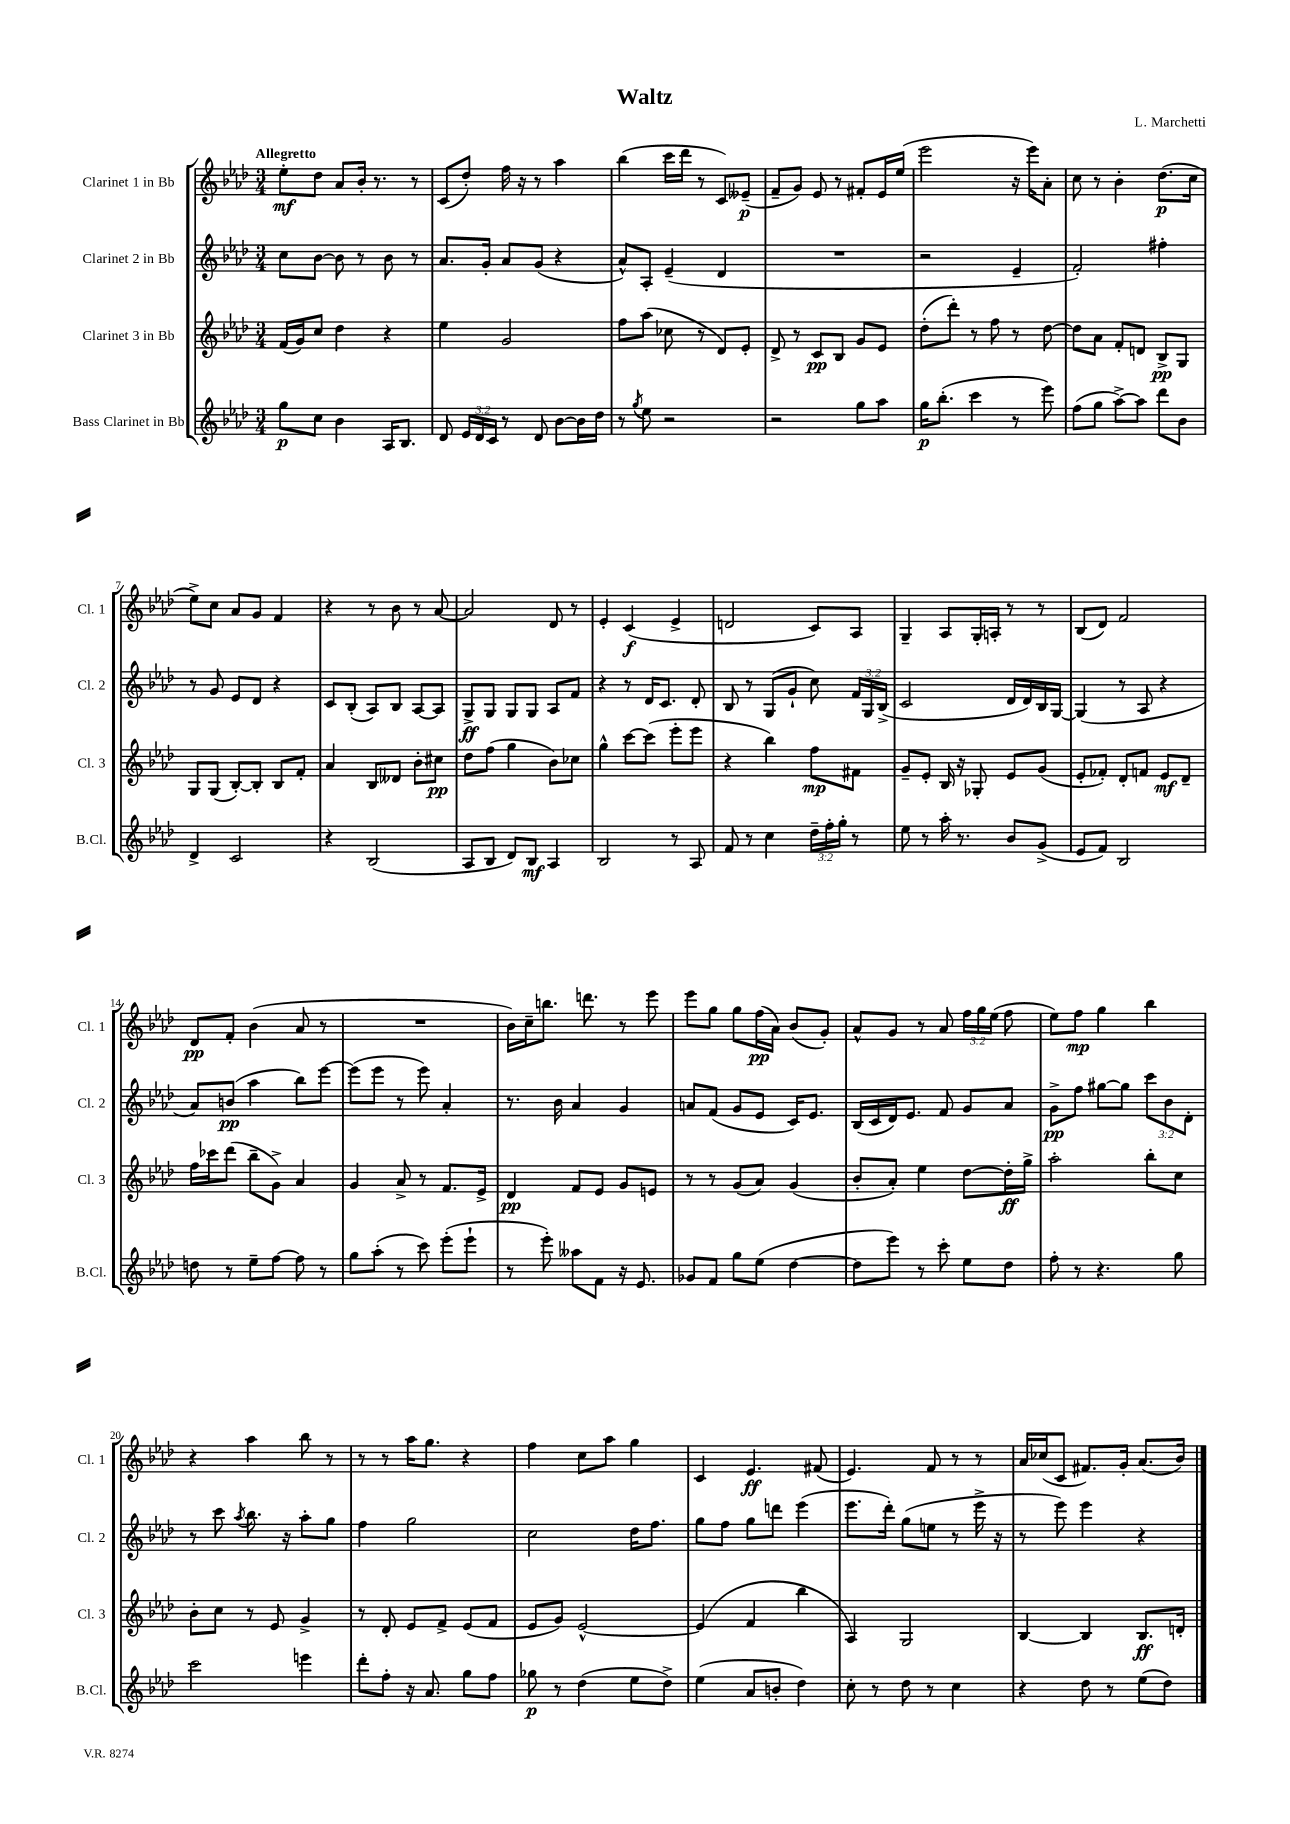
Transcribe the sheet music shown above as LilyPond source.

\header { title = "Waltz" composer = "L. Marchetti" }
<<
\new StaffGroup <<
\new Staff = "s0" \with { instrumentName = "Clarinet 1 in Bb" shortInstrumentName = "Cl. 1" } {
    \clef treble \key aes \major \numericTimeSignature \time 3/4 \override Staff.TupletNumber.text = #tuplet-number::calc-fraction-text \tempo "Allegretto"
    \autoBeamOff ees''8[-.\mf des''8] aes'8[ bes'16]-. r8. r8 |
    c'8[( des''8]-.) f''16 r16 r8 aes''4 |
    bes''4( c'''16[ des'''16] r8 c'8[) eeses'8]--\p( |
    f'8[-- g'8]) ees'8 r8 fis'8[-. ees'16 ees''16]( |
    ees'''2 r16 ees'''16[) aes'8]-. |
    c''8 r8 bes'4-. des''8.[\p( c''16] |
    ees''8[->) c''8] aes'8[ g'8] f'4 |
    r4 r8 bes'8 r8 aes'8~ |
    aes'2 des'8 r8 |
    ees'4-. c'4\f( ees'4-> |
    d'2 c'8[) aes8] |
    g4-- aes8[ g16-. a16]-. r8 r8 |
    bes8[( des'8]) f'2 |
    des'8[\pp f'8]-. bes'4( aes'8 r8 |
    R2. |
    bes'16[) c''16-- b''8.] d'''8. r8 ees'''8 |
    ees'''8[ g''8] g''8[ f''16\pp( aes'16]) bes'8[( g'8]-.) |
    aes'8[-^ g'8] r8 aes'8 \tuplet 3/2 { f''16[ g''16 ees''16]( } f''8 |
    ees''8[) f''8]\mp g''4 bes''4 |
    r4 aes''4 bes''8 r8 |
    r8 r8 aes''16[ g''8.] r4 |
    f''4 c''8[ aes''8] g''4 |
    c'4 ees'4.\ff fis'8( |
    ees'4.) f'8 r8 r8 |
    aes'16[ ces''16( c'8] fis'8.[) g'16]-. aes'8.[( bes'16]) \bar "|." |
}
\new Staff = "s1" \with { instrumentName = "Clarinet 2 in Bb" shortInstrumentName = "Cl. 2" } {
    \clef treble \key aes \major \numericTimeSignature \time 3/4 \override Staff.TupletNumber.text = #tuplet-number::calc-fraction-text
    \autoBeamOff c''8[ bes'8]~ bes'8 r8 bes'8 r8 |
    aes'8.[ g'16]-. aes'8[ g'8]( r4 |
    aes'8[-^) aes8]-. ees'4--( des'4 |
    R2. |
    r2 ees'4-- |
    f'2-.) fis''4-. |
    r8 g'8 ees'8[ des'8] r4 |
    c'8[ bes8]-.( aes8[) bes8] aes8[~ aes8] |
    g8[->\ff g8] g8[ g8] aes8[ f'8] |
    r4 r8 des'16[ c'8.] des'8-. |
    bes8 r8 g8[( g'8]-! c''8) \tuplet 3/2 { f'16[ g16 bes16]->( } |
    c'2 des'16[ des'16) bes16 g16]~ |
    g4( r8 aes8 r4 |
    aes'8[) b'8]\pp( aes''4 bes''8[) ees'''8]~ |
    ees'''8[( ees'''8] r8 ees'''8) aes'4-. |
    r8. bes'16 aes'4 g'4 |
    a'8[ f'8]( g'8[ ees'8] c'16[) ees'8.] |
    bes16[( c'16 des'16) ees'8.] f'8 g'8[ aes'8] |
    g'8[->\pp f''8] gis''8[~ gis''8] \tuplet 3/2 { c'''8[ bes'8 des'8]-. } |
    r8 c'''8 \acciaccatura { aes''8 } bes''8. r16 aes''8[-. g''8] |
    f''4 g''2 |
    c''2 des''16[ f''8.] |
    g''8[ f''8] g''8[ d'''8] ees'''4( |
    ees'''8.[ des'''16]-.) g''8[( e''8] r8 ees'''16-> r16 |
    r8 ees'''8) ees'''4 r4 \bar "|." |
}
\new Staff = "s2" \with { instrumentName = "Clarinet 3 in Bb" shortInstrumentName = "Cl. 3" } {
    \clef treble \key aes \major \numericTimeSignature \time 3/4
    \autoBeamOff f'16[( g'16) c''8] des''4 r4 |
    ees''4 g'2 |
    f''8[ aes''8]( ces''8 r8 des'8[) ees'8]-. |
    des'8-> r8 c'8[\pp bes8] g'8[ ees'8] |
    des''8[-.( des'''8]-.) r8 f''8 r8 des''8~ |
    des''8[ aes'8] f'8[-. d'8] bes8[->\pp g8] |
    g8[ g8]( bes8[~-.) bes8]-. bes8[ f'8]-. |
    aes'4 bes8[ deses'8] bes'8[-. cis''8]\pp |
    des''8[ f''8]( g''4 bes'8[) ces''8] |
    g''4-^ c'''8[~ c'''8]( ees'''8[-. ees'''8] |
    r4 bes''4) f''8[\mp fis'8] |
    g'8[-- ees'8]-. bes16 r16 ges8-. ees'8[ g'8]( |
    ees'8[-. fes'8]-.) des'8[-. f'8] ees'8[\mf des'8]-- |
    f''16[ ces'''16 des'''8]( bes''8[-- g'8]->) aes'4 |
    g'4 aes'8-> r8 f'8.[ ees'16]-> |
    des'4\pp f'8[ ees'8] g'8[ e'8] |
    r8 r8 g'8[( aes'8]) g'4( |
    bes'8[-. aes'8]-.) ees''4 des''8[~ des''16-.\ff g''16]-> |
    aes''2-. bes''8[-. c''8] |
    bes'8[-. c''8] r8 ees'8 g'4-> |
    r8 des'8-. ees'8[ f'8]-> ees'8[( f'8] |
    ees'8[ g'8]) ees'2~-^ |
    ees'4( f'4 bes''4 |
    aes4) g2 |
    bes4~ bes4 bes8.[\ff d'16]-. \bar "|." |
}
\new Staff = "s3" \with { instrumentName = "Bass Clarinet in Bb" shortInstrumentName = "B.Cl." } {
    \clef treble \key aes \major \numericTimeSignature \time 3/4 \override Staff.TupletNumber.text = #tuplet-number::calc-fraction-text
    \autoBeamOff g''8[\p c''8] bes'4 aes16[ bes8.] |
    des'8 \tuplet 3/2 { ees'16[ des'16 c'16] } r8 des'8 bes'8[~ bes'16 des''16] |
    r8 \acciaccatura { g''8 } ees''8 r2 |
    r2 g''8[ aes''8] |
    g''16[\p bes''8.]-.( c'''4 r8 ees'''8) |
    f''8[( g''8] aes''8[~->) aes''8] des'''8[ bes'8] |
    des'4-> c'2 |
    r4 bes2( |
    aes8[ bes8] des'8[) bes8]\mf aes4 |
    bes2 r8 aes8 |
    f'8 r8 c''4 \tuplet 3/2 { des''16[-- f''16-. g''16]-. } r8 |
    ees''8 r8 aes''16-. r8. bes'8[ g'8]->( |
    ees'8[ f'8]) bes2 |
    d''8 r8 ees''8[-- f''8]~ f''8 r8 |
    g''8[ aes''8]-.( r8 c'''8) ees'''8[-.( ees'''8]-! |
    r8 ees'''8-.) aeses''8[ f'8] r16 ees'8. |
    ges'8[ f'8] g''8[ ees''8]( des''4~ |
    des''8[ ees'''8]) r8 c'''8-. ees''8[ des''8] |
    f''8-. r8 r4. g''8 |
    c'''2 e'''4 |
    des'''8[-. f''8]-. r16 aes'8. g''8[ f''8] |
    ges''8\p r8 des''4( ees''8[ des''8]->) |
    ees''4( aes'8[ b'8]-. des''4) |
    c''8-. r8 des''8 r8 c''4 |
    r4 des''8 r8 ees''8[( des''8]) \bar "|." |
}
>>
>>
